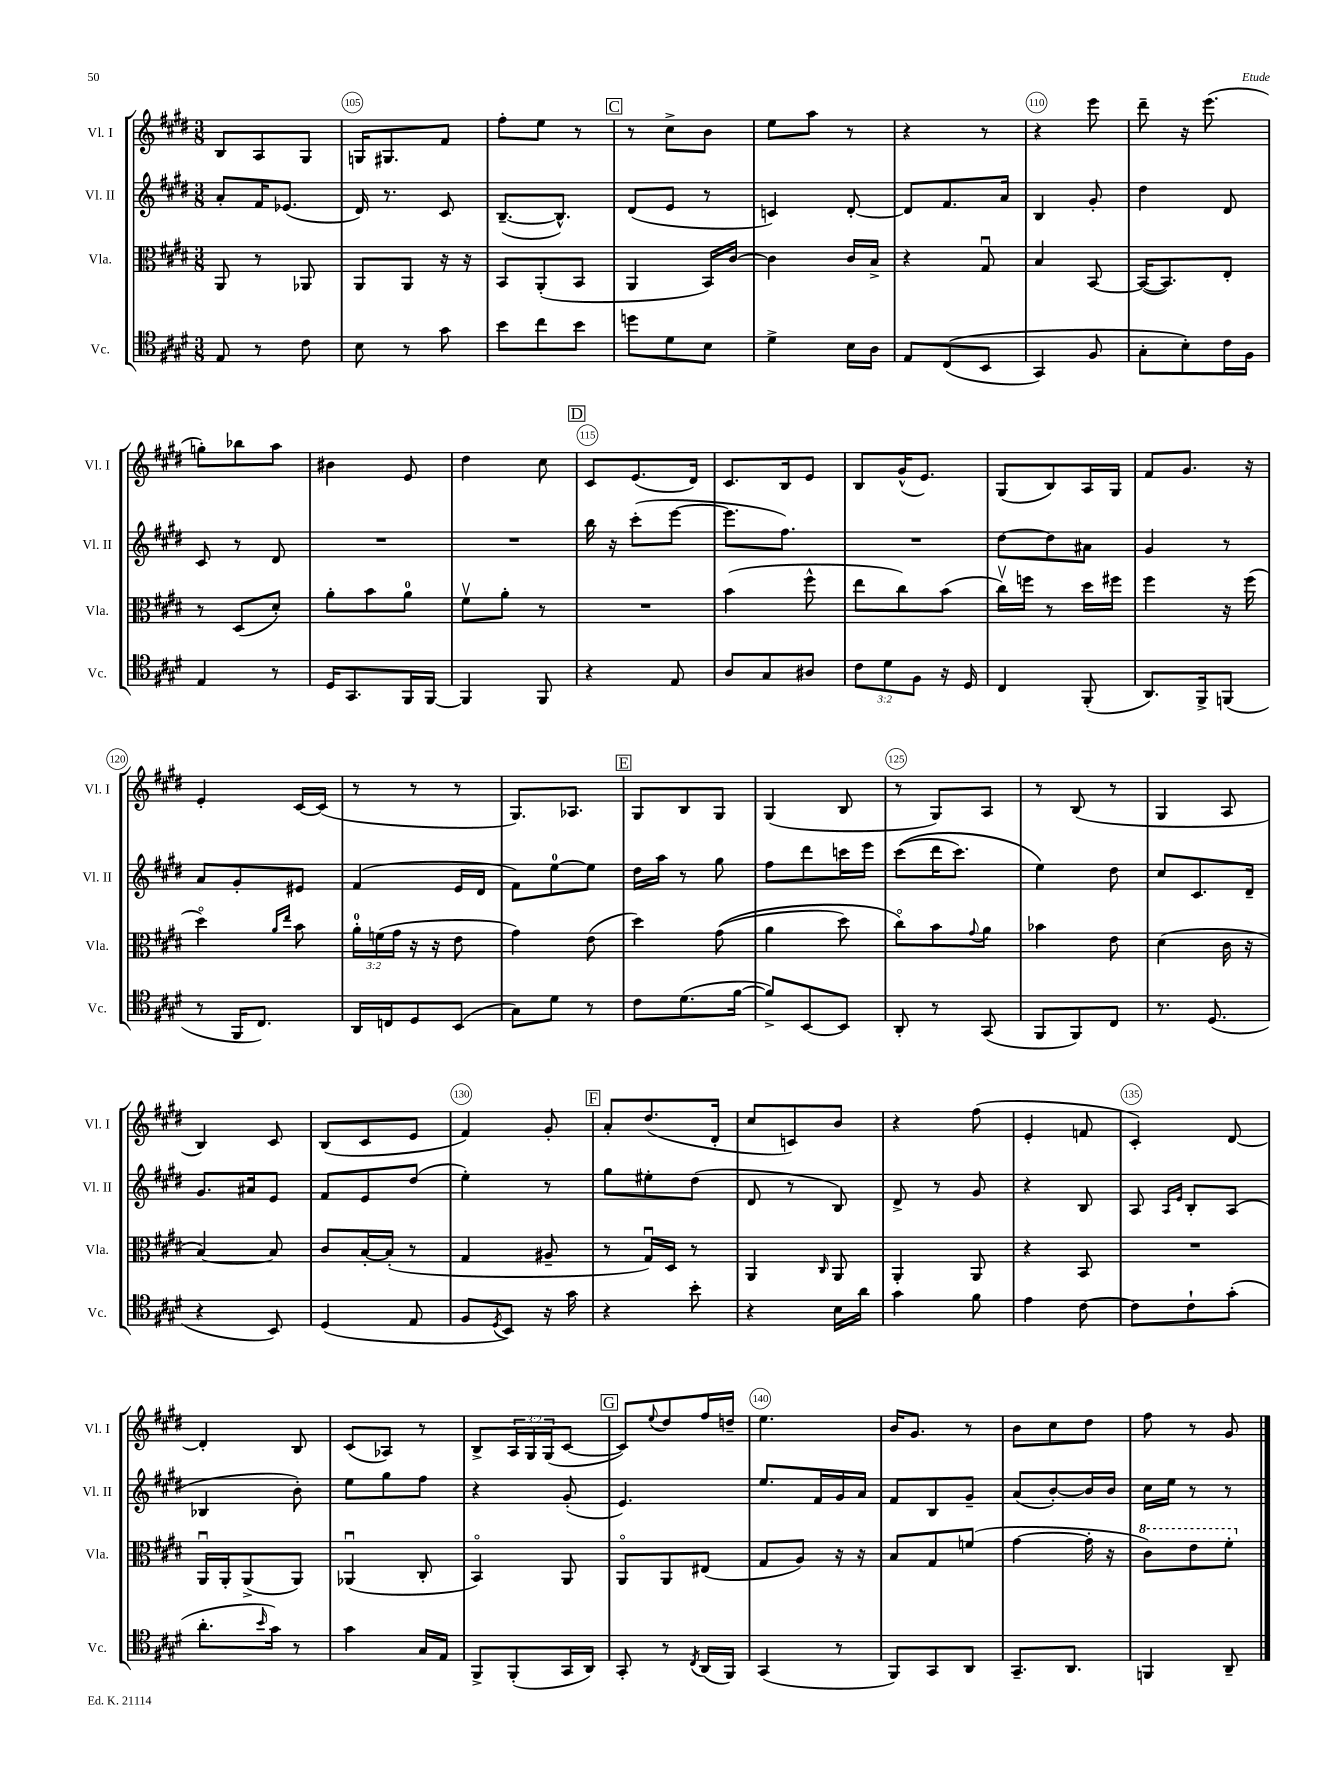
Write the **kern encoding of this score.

**kern	**kern	**kern	**kern
*staff4	*staff3	*staff2	*staff1
*clefC4	*clefC3	*clefG2	*clefG2
*k[f#c#g#d#]	*k[f#c#g#d#]	*k[f#c#g#d#]	*k[f#c#g#d#]
*M3/8	*M3/8	*M3/8	*M3/8
8E	8AA	8a'	8B
8r	8r	16f#	8A
.	.	(8.e-	.
8c#	8AA-	.	8G#
=	=	=	=
8B	8AA	16d#)	16G
.	.	8.r	8.G#
8r	8AA	.	.
8g#	16r	8c#	8f#
.	16r	.	.
=	=	=	=
8b	8BB	([8.B~	8ff#'
8cc#	(8AA'	.	8ee
.	.	8.B^^])	.
8b	8BB	.	8r
=	=	=	=
8dd	4AA	(8d#	8r
8d#	.	8e	8cc#^
8B	16BB)	8r	8b
.	[16c#	.	.
=	=	=	=
4d#^	4c#]	4c)	8ee
.	.	.	8aa
16B	16c#	[8d#'	8r
16A	16B^	.	.
=	=	=	=
8E	4r	8d#]	4r
&((8C#	.	8.f#	.
8BB	8G#u	.	8r
.	.	16a	.
=	=	=	=
4GG#)	4B	4B	4r
8F#	[8BB	8g#'	8eee
=	=	=	=
8G#'	(16BB_	4dd#	8ddd#~
.	8.BB])	.	.
8B'&)	.	.	16r
.	.	.	(8.eee
16c#	8E'	8d#	.
16F#	.	.	.
=	=	=	=
4E	8r	8c#	8gg')
.	(8D#	8r	8bb-
8r	8d#')	8d#	8aa
=	=	=	=
16D#	8a'	4.r	4b#
8.GG#	.	.	.
.	8b	.	.
16FF#	8a	.	8e
[16FF#	.	.	.
=	=	=	=
4FF#]	8f#v	4.r	4dd#
.	8a'	.	.
8FF#	8r	.	8cc#
=	=	=	=
4r	4.r	16bb	8c#
.	.	16r	.
.	.	(8ccc#'	(8.e
8E	.	[8eee	.
.	.	.	16d#)
=	=	=	=
8A	(4b	8.eee]	8.c#
8G#	.	.	.
.	.	8.ff#)	16B
8A#	8ff#^^	.	8e
=	=	=	=
12c#	8ee	4.r	8B
12d#	.	.	.
.	8cc#)	.	(16g#^^
12F#	.	.	.
.	.	.	8.e)
16r	(8b	.	.
16D#	.	.	.
=	=	=	=
4C#	16cc#v)	[8dd#	(8G#
.	16ff	.	.
.	8r	8dd#]	8B)
(8FF#'	16dd#	8a#	16A
.	16ff#	.	16G#
=	=	=	=
8.AA)	4ff#	4g#	8f#
.	.	.	8.g#
16FF#^	.	.	.
(8FF	16r	8r	.
.	(16ff#	.	16r
=	=	=	=
8r	4dd#o)	8a	4e'
16FF#	.	8g#'	.
8.C#)	.	.	.
.	16qqa	.	.
.	16qqee	.	.
.	8b	8e#	[16c#
.	.	.	(16c#]
=	=	=	=
16AA	24a'	(4f#	8r
.	(24f	.	.
16C	.	.	.
.	24g#	.	.
8D#	16r	.	8r
.	16r	.	.
(8BB	8e	16e	8r
.	.	16d#	.
=	=	=	=
8G#)	4g#)	8f#)	8.G#)
8d#	.	[8ee	.
.	.	.	8.A-
8r	(8e	8ee]	.
=	=	=	=
8c#	4dd#)	16dd#	8G#
.	.	16aa	.
(8.d#	.	8r	8B
.	&((8g#	8gg#	8G#
[16f#	.	.	.
=	=	=	=
8f#^])	4a	8ff#	(4G#
[8BB	.	8ddd#	.
8BB]	8dd#)	16ccc	8B
.	.	16eee	.
=	=	=	=
8AA'	8cc#o&)	&((8ccc#	8r
8r	8b	16ddd#	8G#)
.	.	8.ccc#)	.
.	8qqg#	.	.
(8GG#	8a	.	8A
=	=	=	=
8FF#	4b-	4ee&)	8r
8FF#)	.	.	(8B
8C#	8e	8dd#	8r
=	=	=	=
8.r	(4d#	8cc#	4G#
.	.	8.c#	.
(8.D#	.	.	.
.	16c#	.	8A
.	16r	16d#~	.
=	=	=	=
4r	[4B)	8.g#	4B)
.	.	16a#	.
8BB)	8B]	8e	8c#
=	=	=	=
(4D#	8c#	8f#	(8B
.	[16B'	8e	8c#
.	(16B']	.	.
8E	8r	(8dd#	8e
=	=	=	=
8F#	4G#	4ee')	4f#)
8qD#	.	.	.
8BB)	.	.	.
16r	8A#~	8r	8g#'
16g#	.	.	.
=	=	=	=
4r	8r	8gg#	8a'
.	16G#u)	8ee#'	(8.dd#
.	16D#	.	.
8b'	8r	(8dd#	.
.	.	.	16d#'
=	=	=	=
4r	4AA	8d#	8cc#
.	.	8r	8c)
.	16qqC#	.	.
16B	8AA	8B)	8b
16a	.	.	.
=	=	=	=
4g#	4AA'	8d#^	4r
.	.	8r	.
8f#	8AA	8g#	(8ff#
=	=	=	=
4e	4r	4r	4e'
[8c#	8BB	8B	8f
=	=	=	=
8c#]	4.r	8A	4c#')
.	.	16qqA	.
.	.	16qqe	.
8c#`	.	8B'	.
(8g#'	.	(8A	[8d#
=	=	=	=
8.a'	16AAu	4B-	4d#']
.	16AA'	.	.
.	(8AA^	.	.
16qqb	.	.	.
16g#)	.	.	.
8r	8AA)	8b')	8B
=	=	=	=
4g#	(4AA-u	8ee	(8c#
.	.	8gg#	8A-)
16G#	8C#'	8ff#	8r
16E	.	.	.
=	=	=	=
8FF#^	4BBo)	4r	8B^
(8FF#'	.	.	24A
.	.	.	24G#
.	.	.	(24G#
16GG#	8AA	(8g#'	[8c#
16AA)	.	.	.
=	=	=	=
8GG#'	8AAo	4.e)	8c#])
.	.	.	8qqee
8r	8AA	.	8dd#
8qC#	.	.	.
(16AA	(8E#	.	16ff#
16FF#)	.	.	16dd~
=	=	=	=
(4GG#	8G#	8.ee	4.ee
.	8A)	.	.
.	.	16f#	.
8r	16r	16g#	.
.	16r	16a	.
=	=	=	=
8FF#)	8B	8f#	16b
.	.	.	8.g#
8GG#	8G#	8B	.
8AA	(8f	8g#~	8r
=	=	=	=
8.GG#~	[4g#	(8a	8b
.	.	[8b')	8cc#
8.AA	.	.	.
.	16g#']	16b]	8dd#
.	16r	16b	.
=	=	=	=
4FF	8cc#)	16cc#	8ff#
.	.	16ee	.
.	8ee	8r	8r
8AA~	8ff#'	8r	8g#
==	==	==	==
*-	*-	*-	*-
